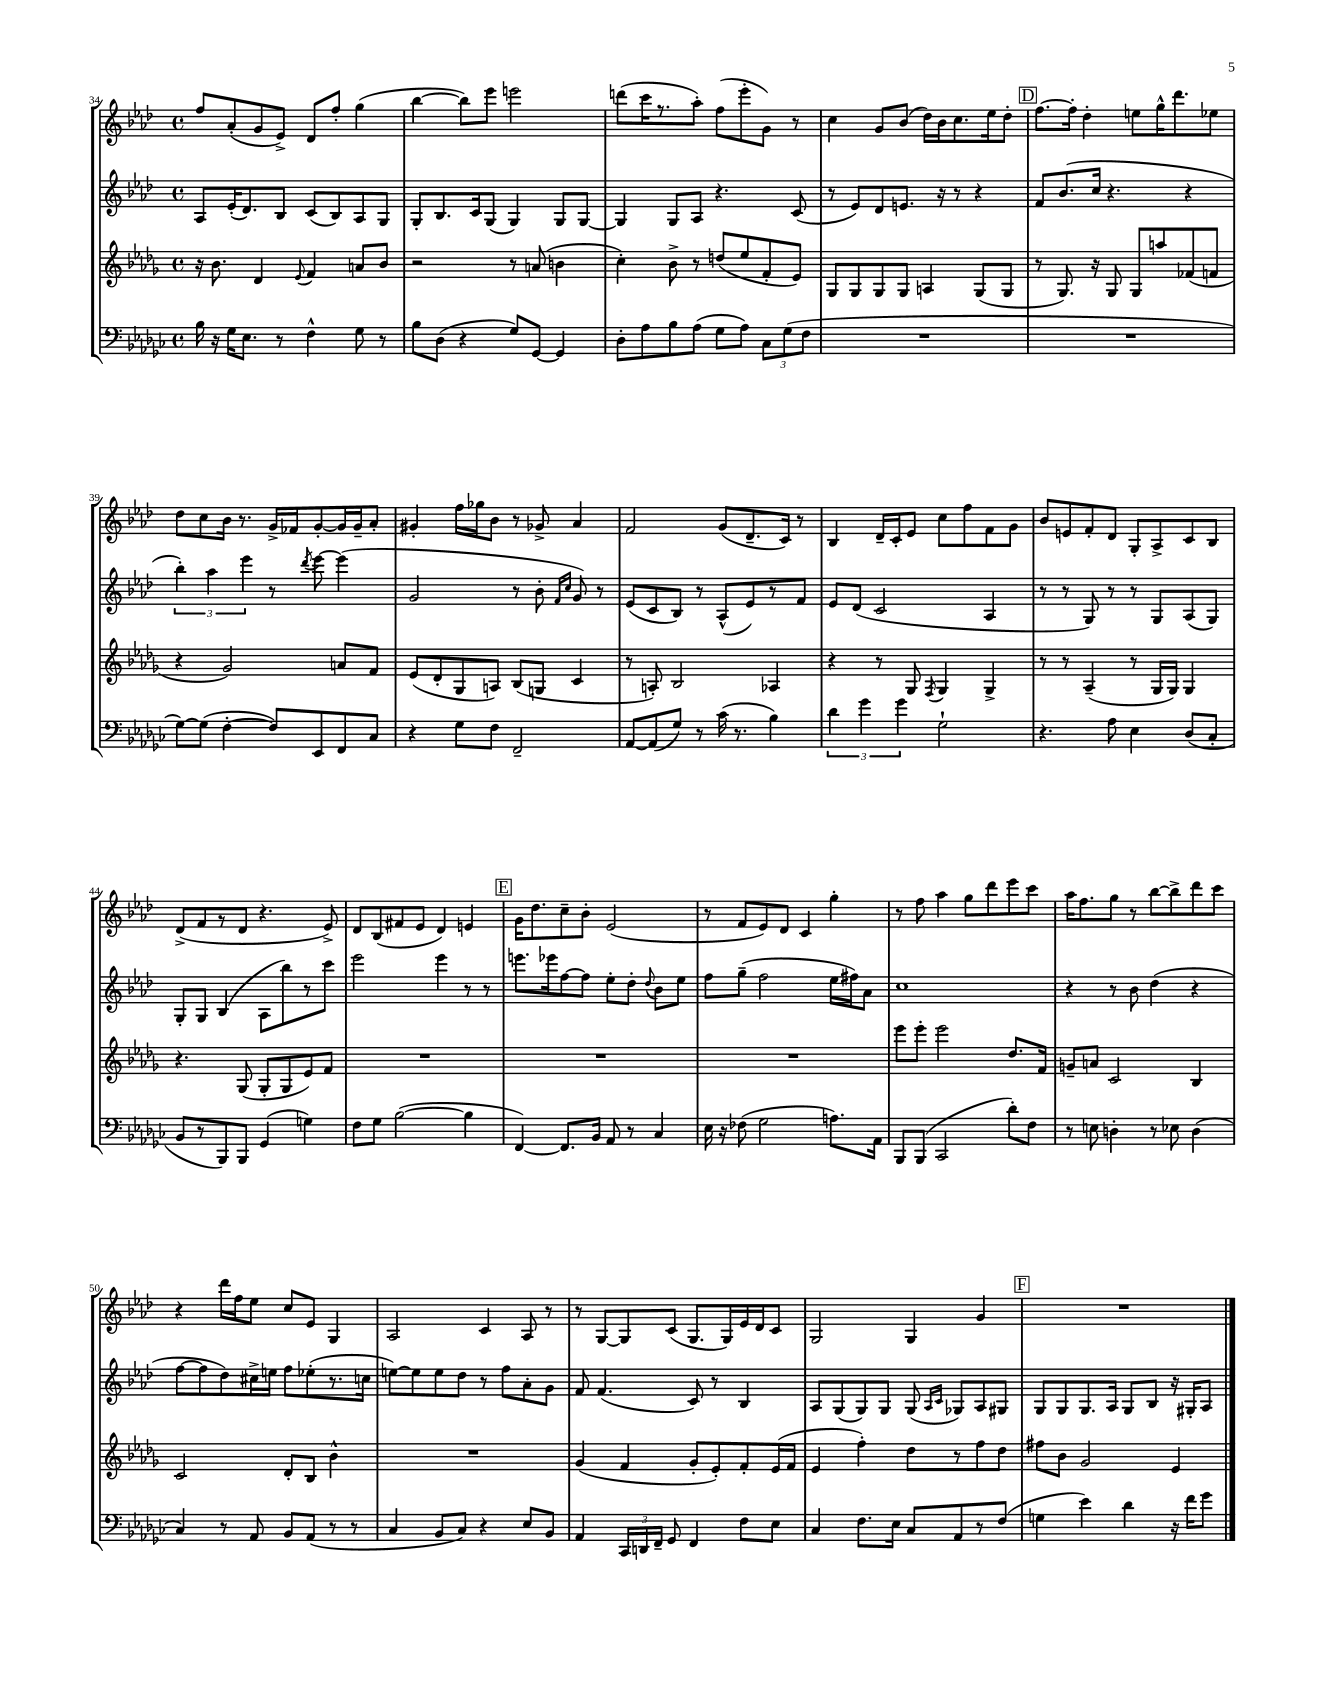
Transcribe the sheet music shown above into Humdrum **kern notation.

**kern	**kern	**kern	**kern
*staff4	*staff3	*staff2	*staff1
*clefF4	*clefG2	*clefG2	*clefG2
*k[b-e-a-d-g-c-]	*k[b-e-a-d-g-]	*k[b-e-a-d-]	*k[b-e-a-d-]
*M4/4	*M4/4	*M4/4	*M4/4
*met(c)	*met(c)	*met(c)	*met(c)
16B-	16r	8A-	8ff
16r	8.b-	.	.
16G-	.	(16e-'	(8a-'
8.E-	.	8.d-)	.
.	4d-	.	8g
8r	.	8B-	8e-^)
.	8qqe-	.	.
4F^^	4f	(8c	8d-
.	.	8B-)	8ff'
8G-	8a	8A-	(4gg
8r	8b-	8G	.
=	=	=	=
8B-	2r	8G'	[4bb-
(8D-	.	8.B-	.
4r	.	.	8bb-])
.	.	16c	.
.	.	(8G	8eee-
8G-)	8r	4G)	2eee
[8GG-	(8a	.	.
4GG-]	4b	8G	.
.	.	[8G	.
=	=	=	=
8D-'	4cc')	4G]	(8ddd
8A-	.	.	16ccc
.	.	.	8.r
8B-	8b-^	8G	.
(8A-	8r	8A-	8aa-')
8G-	(8dd	4.r	(8ff
8A-)	8ee-	.	8eee-'
12C-	8f'	.	8g)
(12G-	.	.	.
.	8e-)	(8c	8r
12F	.	.	.
=	=	=	=
1r	8G-	8r	4cc
.	8G-	8e-)	.
.	8G-	8d-	8g
.	8G-	8.e	(8b-
.	4A	.	16dd-)
.	.	16r	16b-
.	.	8r	8.cc
.	(8G-	4r	.
.	.	.	16ee-
.	8G-	.	8dd-'
=	=	=	=
1r	8r	8f	[8.ff
.	8.G-)	(8.b-	.
.	.	.	16ff']
.	.	.	4dd-'
.	16r	16cc	.
.	8G-	4.r	.
.	8G-	.	8ee
.	8aa	.	16gg^^
.	.	.	8.ddd-
.	(8f-	4r	.
.	8f	.	8ee-
=	=	=	=
[8G-)	4r	6bb-')	8dd-
(8G-]	.	.	8cc
.	.	6aa-	.
[4F'	2g-)	.	16b-
.	.	.	8.r
.	.	6eee-	.
8F])	.	8r	16g^
.	.	.	16f-
.	.	8qddd-	.
8EE-	.	[8eee-	[8g'
8FF	8a	(4eee-]	16g]
.	.	.	16g~
8C-	8f	.	8a-'
=	=	=	=
4r	(8e-	2g	4g#'
.	8d-'	.	.
8G-	8G-	.	16ff
.	.	.	16gg-
8F	8A)	.	8b-
2FF~	(8B-	8r	8r
.	8G	8b-'	8g-^
.	.	16qqf	.
.	.	16qqcc	.
.	4c	8g)	4a-
.	.	8r	.
=	=	=	=
[8AA-	8r	(8e-	2f
(8AA-]	8A')	8c	.
8G-)	2B-	8B-)	.
8r	.	8r	.
(16c-	.	(8A-^^	(8g
8.r	.	.	.
.	.	8e-)	8.d-~
4B-)	4A-	8r	.
.	.	.	16c)
.	.	8f	8r
=	=	=	=
6d-	4r	8e-	4B-
.	.	(8d-	.
6g-	.	.	.
.	8r	2c	16d-~
.	.	.	16c'
6g-	.	.	.
.	8G-	.	8e-
.	8qF	.	.
2G-`	4G-	.	8cc
.	.	.	8ff
.	4G-^	4A-	8f
.	.	.	8g
=	=	=	=
4.r	8r	8r	8b-
.	8r	8r	8e
.	(4A-~	8G)	8f'
8A-	.	8r	8d-
4E-	8r	8r	8G'
.	16G-	8G	8A-^
.	16G-)	.	.
(8D-	4G-	(8A-	8c
8C-'	.	8G)	8B-
=	=	=	=
8BB-	4.r	8G'	(8d-^
8r	.	8G	8f
8BBB-)	.	(4B-	8r
8BBB-	(8G-	.	8d-
(4GG-	8G-'	8A-	4.r
.	8G-	8bb-)	.
4G)	8e-)	8r	.
.	8f	8ccc	8e-^)
=	=	=	=
8F	1r	2eee-	8d-
8G-	.	.	(8B-
([2B-	.	.	8f#
.	.	.	8e-
.	.	4eee-	4d-)
4B-]	.	8r	4e
.	.	8r	.
=	=	=	=
[4FF)	1r	8.eee	16g
.	.	.	8.dd-
.	.	16eee-	.
8.FF]	.	[8ff	8cc~
.	.	8ff]	8b-'
16BB-	.	.	.
8AA-	.	8ee-'	(2e-
8r	.	8dd-'	.
.	.	8qqdd-	.
4C-	.	8b-	.
.	.	8ee-	.
=	=	=	=
16E-	1r	8ff	8r
16r	.	.	.
(8F-	.	(8gg~	8f
2G-	.	2ff	8e-)
.	.	.	8d-
.	.	.	4c
8.A)	.	16ee-	4gg'
.	.	16ff#)	.
.	.	8a-	.
16AA-	.	.	.
=	=	=	=
8BBB-	8eee-	1cc	8r
(8BBB-	8eee-'	.	8ff
2CC-	2eee-	.	4aa-
.	.	.	8gg
.	.	.	8ddd-
8d-')	8.dd-	.	8eee-
8F	.	.	8ccc
.	16f	.	.
=	=	=	=
8r	8g~	4r	16aa-
.	.	.	8.ff
8E	8a	.	.
4D'	2c	8r	8gg
.	.	8b-	8r
8r	.	(4dd-	[8bb-
8E-	.	.	8bb-^]
(4D	4B-	4r	8ddd-
.	.	.	8ccc
=	=	=	=
4C-)	2c	[8ff	4r
.	.	8ff]	.
8r	.	8dd-)	16ddd-
.	.	.	16ff
8AA-	.	16cc#^	8ee-
.	.	16ee	.
8BB-	8d-'	8ff	8cc
(8AA-	8B-	(8ee-'	8e-
8r	4b-^^	8.r	4G
8r	.	.	.
.	.	16cc	.
=	=	=	=
4C-	1r	[8ee)	2A-
.	.	8ee]	.
8BB-	.	8ee	.
8C-)	.	8dd-	.
4r	.	8r	4c
.	.	8ff	.
8E-	.	8a-'	8A-
8BB-	.	8g	8r
=	=	=	=
4AA-	(4g-	8f	8r
.	.	(4.f	[8G
24CC-	4f	.	8G]
24DD	.	.	.
24FF~	.	.	.
8GG-	.	.	(8c
4FF	8g-'	8c)	8.G
.	8e-')	8r	.
.	.	.	16G)
8F	8f'	4B-	16e-
.	.	.	16d-
8E-	(16e-	.	8c
.	16f	.	.
=	=	=	=
4C-	4e-	8A-	2G
.	.	(8G	.
8.F	4ff')	8G)	.
.	.	8G	.
16E-	.	.	.
8C-	8dd-	(8G	4G
.	.	16qqA-	.
.	.	16qqc	.
8AA-	8r	8G-)	.
8r	8ff	8A-	4g
(8F	8dd-	8G#	.
=	=	=	=
4G	8ff#	8G	1r
.	8b-	8G	.
4e-)	2g-	8.G	.
.	.	16A-	.
4d-	.	8G	.
.	.	8B-	.
16r	4e-	16r	.
16f	.	16G#'	.
8g-	.	8A-	.
==	==	==	==
*-	*-	*-	*-
